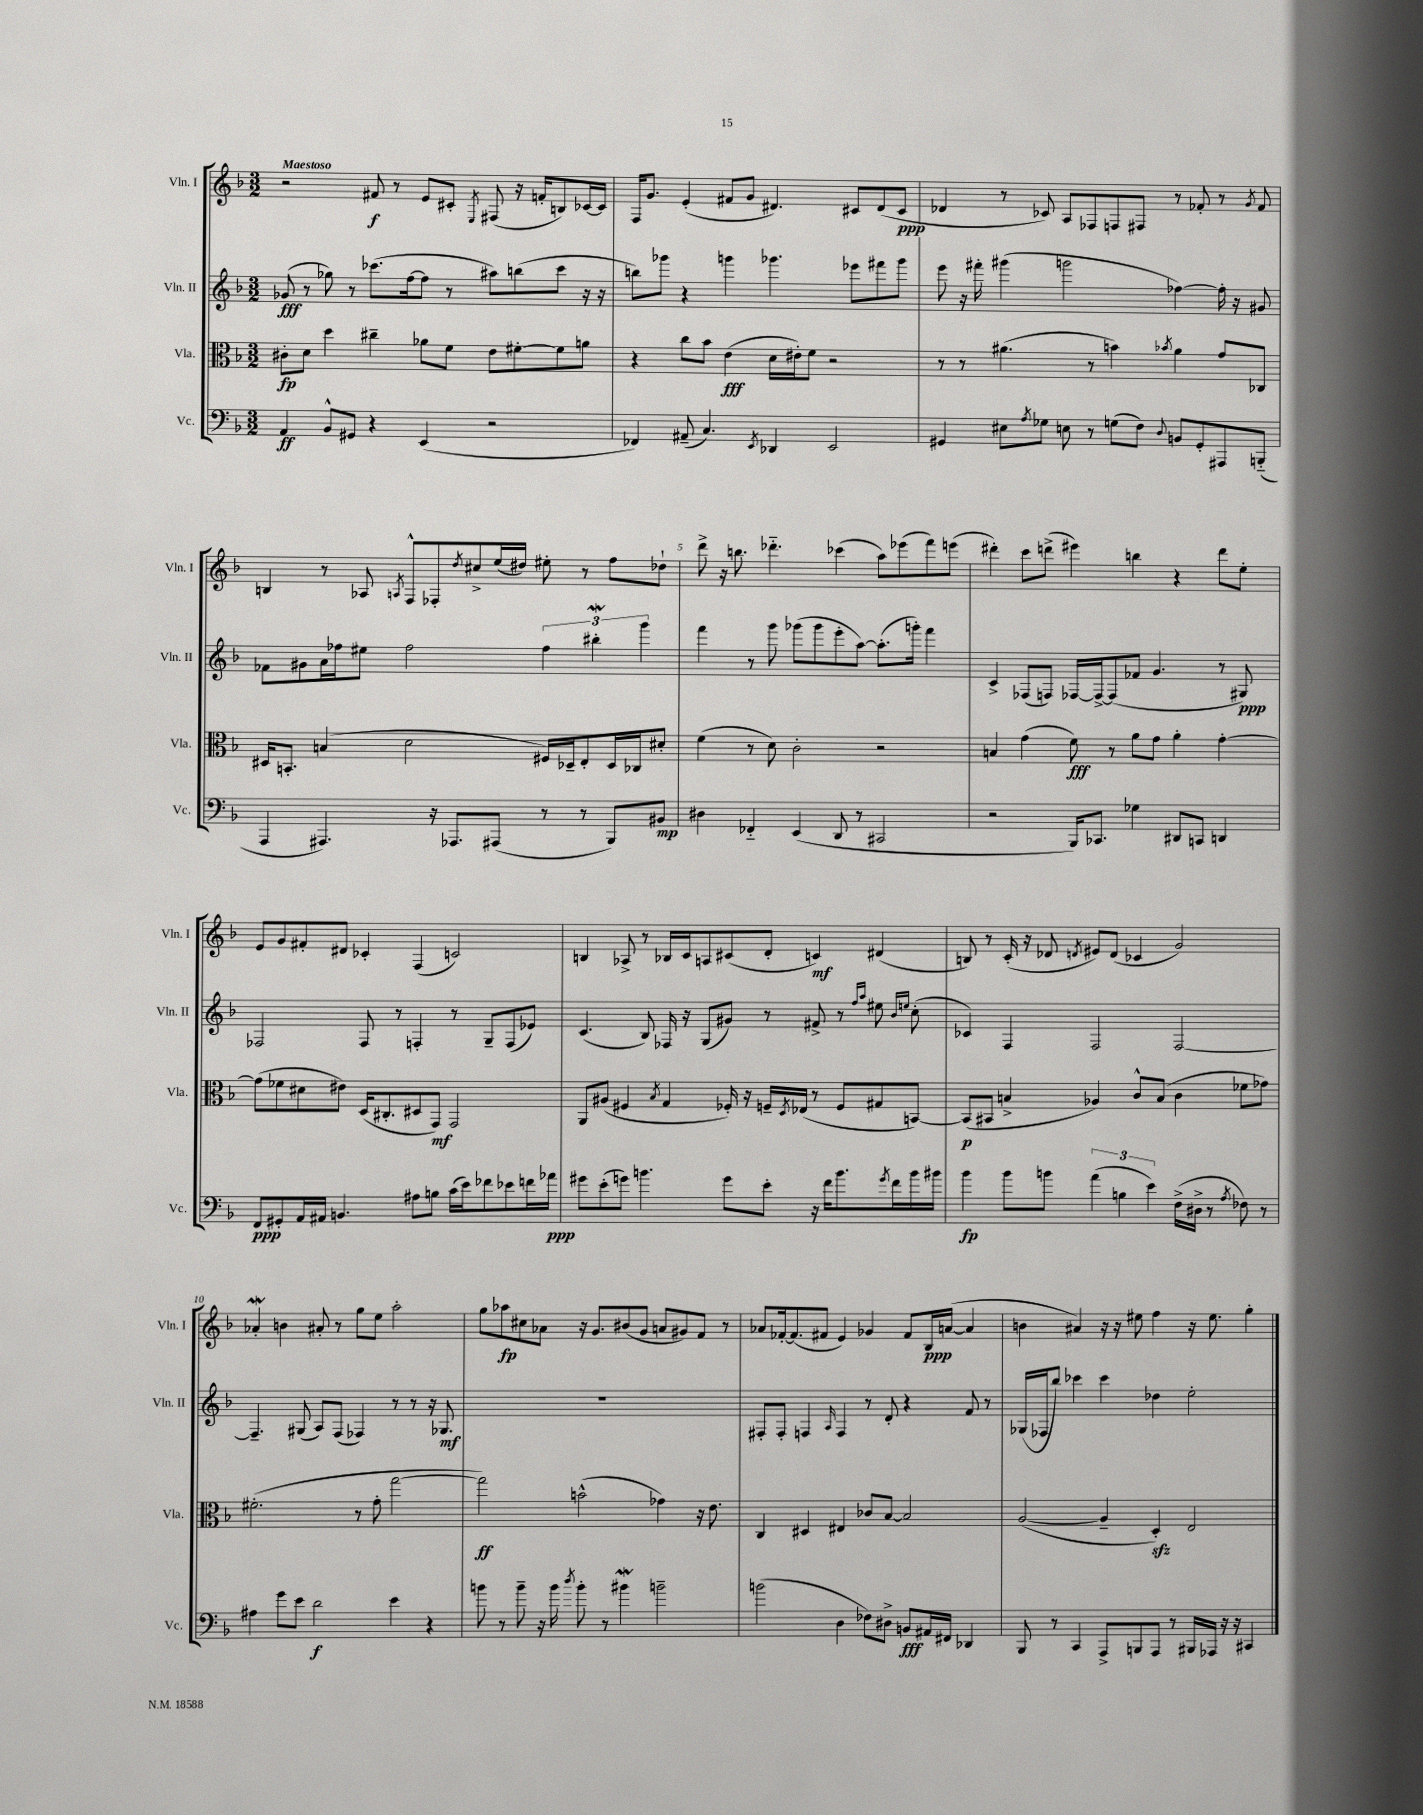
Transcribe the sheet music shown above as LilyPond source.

<<
\new StaffGroup <<
\new Staff = "s0" \with { instrumentName = "Vln. I" shortInstrumentName = "Vln. I" } {
    \clef treble \key f \major \numericTimeSignature \time 3/2 \tempo "Maestoso"
    r2 fis'8\f r8 e'8 cis'8-. \acciaccatura { e8 } fis8( r16 f'16-. b8) ces'16~ ces'16 |
    f16 g'8. e'4-.( fis'8 g'8 dis'4.) cis'8 dis'8( cis'8\ppp |
    des'4 r8 ces'8) a8 fes8 f8 fis8 r8 fes'8-. r8 \acciaccatura { g'8 } fes'8 |
    b4 r8 aes8 \acciaccatura { a8 } f8-^ fes8-. \acciaccatura { d''8 } cis''8-> e''16( dis''16) eis''8-. r8 f''8 des''8-! |
    d'''8-> r16 b''8. des'''4.-_ ces'''4( a''8) ees'''8( f'''8) e'''8( |
    dis'''4-.) c'''8 d'''8->( eis'''4) b''4 r4 d'''8 e''8-. |
    e'8 g'8 fis'8-. dis'8 ces'4-. f4( c'2) |
    b4 aes8-> r8 bes16 c'16 a8 cis'8( d'8-. c'4\mf) dis'4( |
    b8) r8 c'16-.( r16 des'8 \acciaccatura { d'8 } eis'8) d'8( ces'4 g'2) |
    aes'4-.\mordent b'4 ais'8-. r8 g''8 e''8 a''2-. |
    g''8 aes''8\fp cis''8 aes'8 r16 g'8. bis'8( g'8 a'8 gis'8) f'8 r8 |
    aes'8 fes'16~-. fes'8.( fis'8 e'4) ges'4 fis'8 bes16\ppp a'16~( a'4 |
    b'4 ais'4) r16 r16 eis''8 f''4 r16 eis''8. g''4-. \bar "|." |
}
\new Staff = "s1" \with { instrumentName = "Vln. II" shortInstrumentName = "Vln. II" } {
    \clef treble \key f \major \numericTimeSignature \time 3/2
    ges'8\fff( r8 ges''8) r8 ces'''8.( f''16~ f''8 r8 ais''8) b''8( ces'''8 r16 r16 |
    b''8) ges'''8 r4 g'''4 ges'''4. ees'''8 fis'''8 ges'''8 |
    e'''8 r16 fis'''16-. gis'''4( g'''2 fes''4~) fes''16-. r16 gis'8 |
    fes'8 gis'8 a'16 fes''16 eis''8 fes''2 \tuplet 3/2 { fes''4 bis''4-.\mordent g'''4 } |
    f'''4 r8 g'''8 ges'''8( ges'''8 e'''8-. a''8~) a''8.-.( g'''16-.) f'''4 |
    c'4-> fes8( f8) fes16~ fes16~-> fes8( fes'8 g'4. r8 gis8\ppp) |
    fes2 fes8 r8 f4-. r8 g8-- f8( ees'8) |
    c'4.( bes8) fes16 r16 g8( gis'8) r8 fis'8-> r8 \grace { f''16 a''16 } eis''8 \grace { bes'16 e''16 } c''8-.( |
    ces'4) f4 f2 f2~ |
    f4.-- gis8( a8) f8( fes4) r8 r8 r16 ges8.\mf |
    R1. |
    fis8-. fis8-. f4 \grace { a16 } f4 r8 d'8-. r4 f'8 r8 |
    ges16( fes16 bes''8) ces'''4 ces'''4 des''4 e''2-. \bar "|." |
}
\new Staff = "s2" \with { instrumentName = "Vla." shortInstrumentName = "Vla." } {
    \clef alto \key f \major \numericTimeSignature \time 3/2
    cis'8-.\fp d'8 d''4 cis''4-- aes'8 f'8 e'8 fis'8~-. fis'8 a'8 |
    r4 c''8 bes'8 e'4\fff( d'16 eis'16-.) f'8 r2 |
    r8 r8 ais'4.( r8 b'4) \acciaccatura { bes'8 } ais'4 g'8 ces8 |
    dis16 b,8.-. b4( d'2 fis16) des16-- e8-. des16 ces16 dis'8-. |
    f'4( r8 d'8) c'2-. r2 |
    b4 g'4( f'8\fff) r8 a'8 g'8 a'4-. g'4~-. |
    g'8( fes'8 dis'8 eis'8) d16( cis8.-. dis8 g,8\mf) g,2 |
    a,8 ais8( fis4 \acciaccatura { bes8 } g4 fes16-.) r16 f16-- \acciaccatura { d8 } ees16( r8 f8 gis8 b,8~) |
    b,8\p( bis,8 b4-> aes4) c'8-^ b8( c'4 fes'8 ges'8) |
    fis'2.-.( r8 g'8-. g''2~ |
    g''2\ff) b'2-^( ges'4) r16 e'8. |
    c4 dis4 eis4 ces'8 bes8~ bes2 |
    a2~( a4-- d4-.\sfz) e2 \bar "|." |
}
\new Staff = "s3" \with { instrumentName = "Vc." shortInstrumentName = "Vc." } {
    \clef bass \key f \major \numericTimeSignature \time 3/2
    a,4\ff bes,8-^ gis,8 r4 e,4( r2 |
    fes,4) ais,8--( c4.) \acciaccatura { e,8 } des,4 e,2 |
    gis,4 eis8 \acciaccatura { a8 } ges8 e8 r8 g8( f8) \appoggiatura { d8 } b,8 gis,8-. ais,,8 b,,8-_( |
    a,,4 ais,,4.) r16 aes,,8. ais,,8( r8 r8 bes,,8) bis,8\mp |
    dis4 fes,4-_ e,4( d,8 r8 cis,2 |
    r2 bes,,16) ces,8. ges4 dis,8 c,8 d,4 |
    f,8\ppp gis,8-. a,16 ais,16 b,4. ais8 b8 c'16( e'16) fes'8 ees'8 f'16 aes'16\ppp |
    gis'8 e'8-.( g'8) b'4. g'8 e'8-. r16 f'16 b'8. \acciaccatura { g'8 } f'16 b'16 bis'16 |
    bes'4\fp bes'8 b'8 \tuplet 3/2 { a'4( b4 e'4) } f16->( dis16-> r8 \acciaccatura { a8 } fes8) r8 |
    ais4 g'8 e'8 d'2\f e'4 r4 |
    b'8 r8 b'8-- r16 b'16 \acciaccatura { d''8 } b'8-. r8 bis'4\mordent b'2-- |
    b'2( d4 fes8) dis8-> b,8\fff ais,16 fis,16 des,4 |
    bes,,8 r8 c,4 a,,8-> b,,8 a,,8 r8 bis,,16 aes,,16 r16 r16 cis,4 \bar "|." |
}
>>
>>
\layout { \context { \Score \override BarNumber.break-visibility = ##(#f #t #t) barNumberVisibility = #(every-nth-bar-number-visible 5) } }
